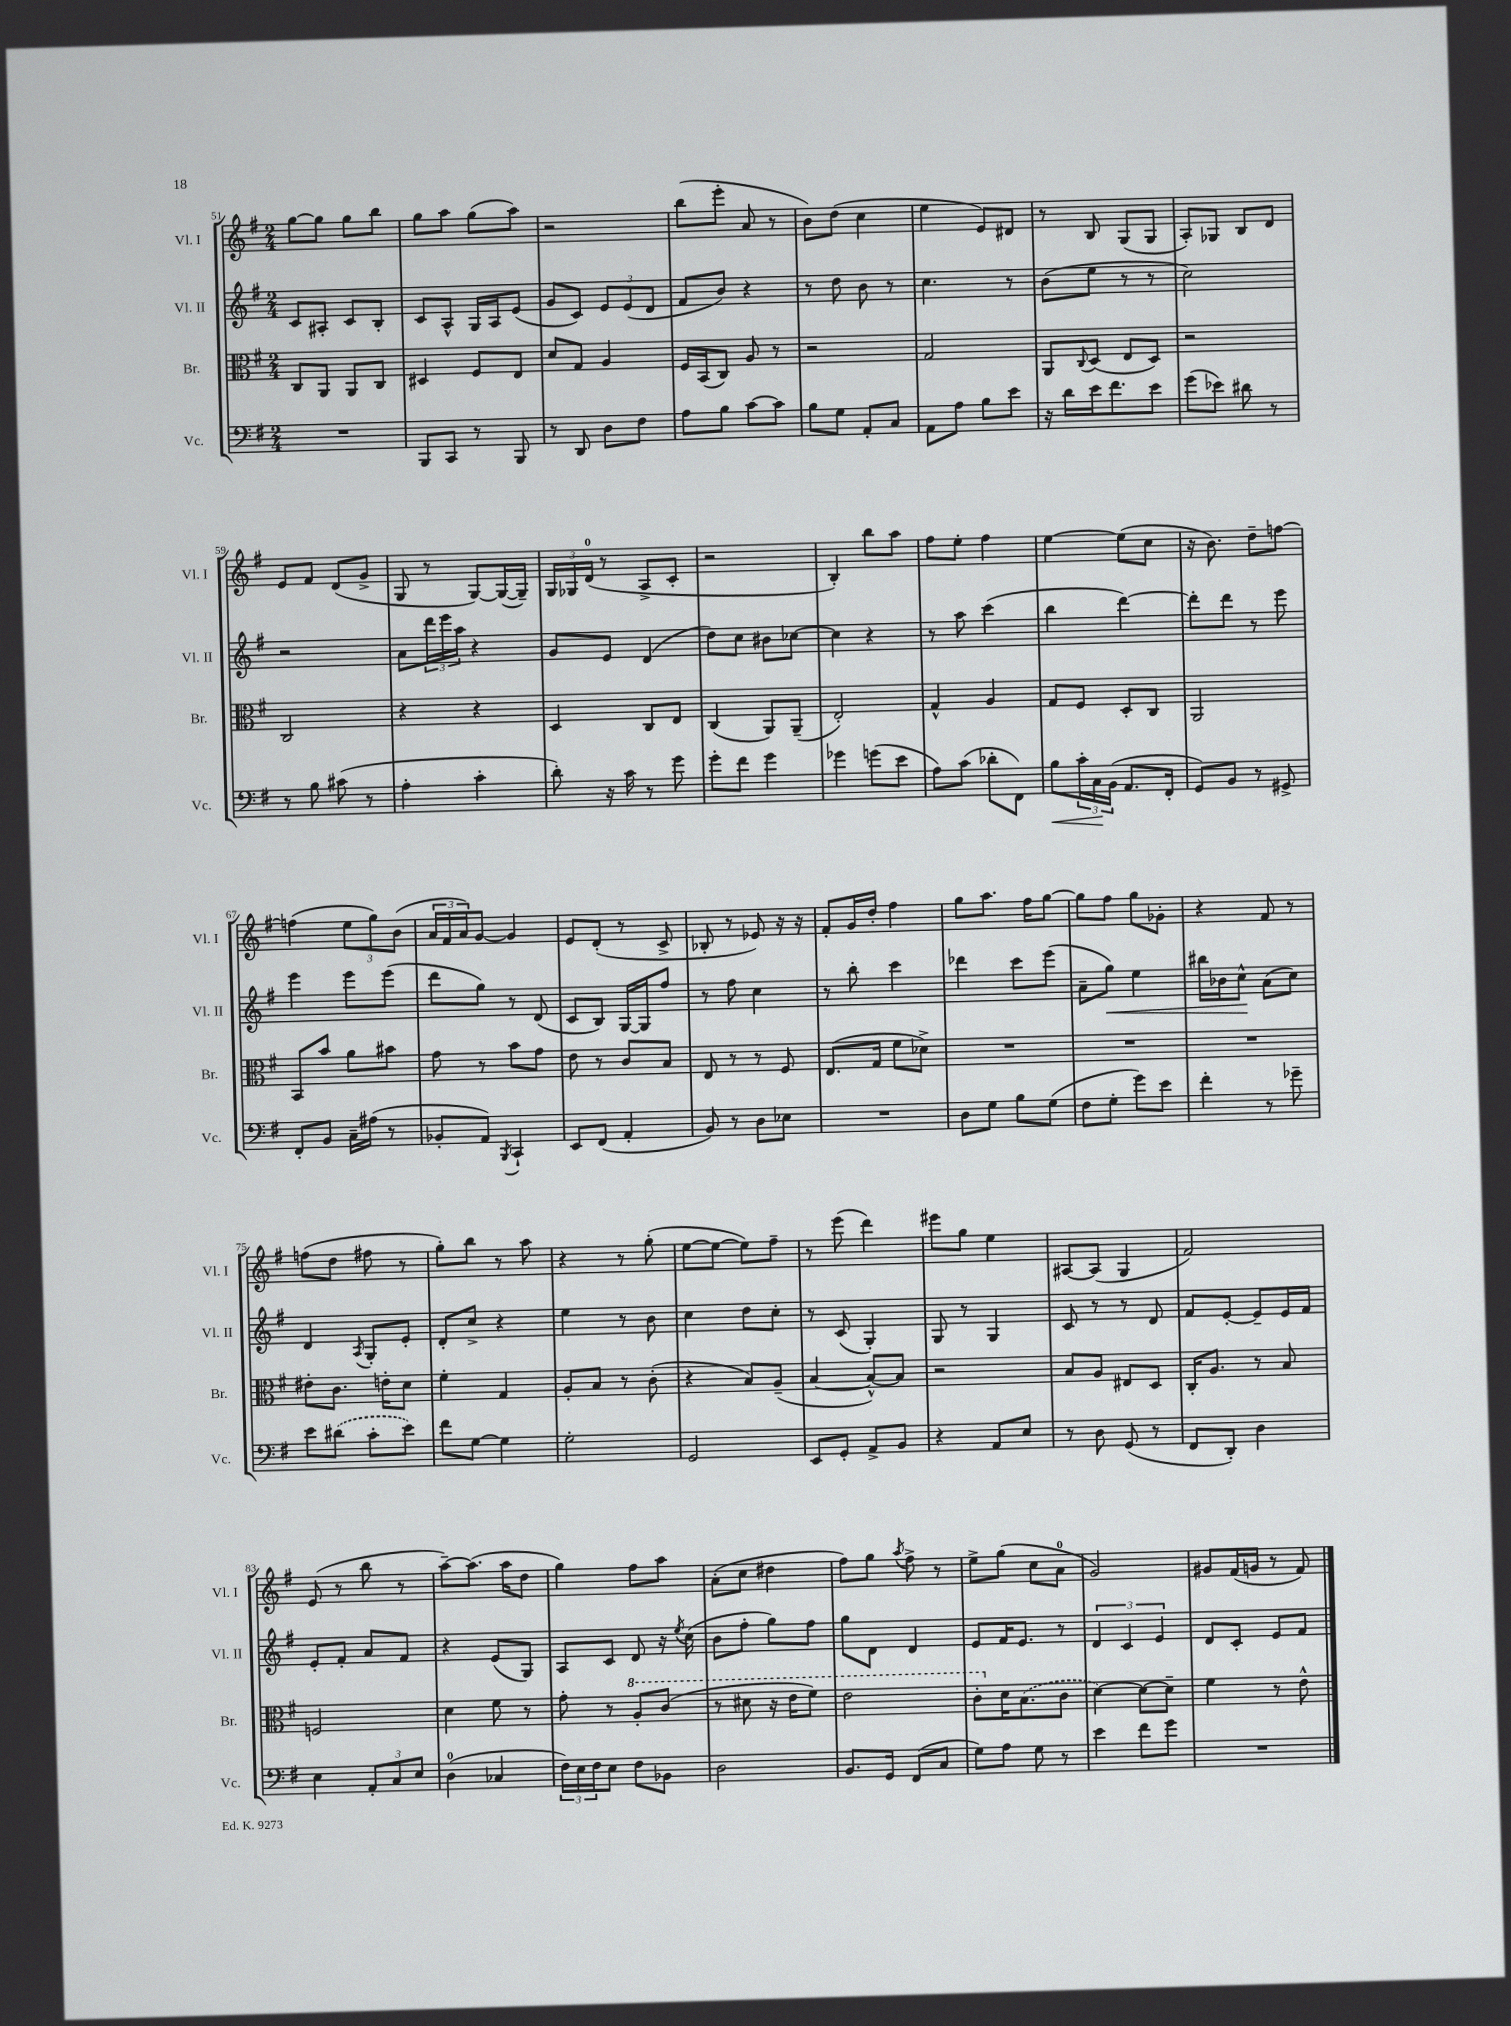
<<
\new StaffGroup <<
\new Staff = "s0" \with { instrumentName = "Vl. I" shortInstrumentName = "Vl. I" } {
    \clef treble \key g \major \numericTimeSignature \time 2/4
    g''8~ g''8 g''8 b''8 |
    g''8 a''8 g''8( a''8) |
    r2 |
    b''8( e'''8-. a'8 r8 |
    b'8) d''8( c''4 |
    e''4 e'8) dis'8 |
    r8 b8 g8( g8 |
    a8-.) ges8 b8 d'8 |
    e'8 fis'8 d'8( g'8-> |
    g8 r8 g8~) g16~( g16--) |
    \tuplet 3/2 { g16 ges16 d'16-0( } r8 a8-> c'8-. |
    r2 |
    b4-.) b''8 a''8 |
    fis''8 e''8-. fis''4 |
    e''4~ e''8( c''8 |
    r16 b'8.) d''8-- f''8~ |
    f''4( \tuplet 3/2 { e''8 g''8) b'8( } |
    \tuplet 3/2 { a'16 fis'16 a'16) } g'8~ g'4 |
    e'8 d'8-.( r8 c'8-> |
    bes8-. r8 ees'8) r16 r16 |
    fis'8-. g'16 d''16-. fis''4 |
    g''8 a''8. fis''16 g''8~ |
    g''8 fis''8 g''8 ges'8-. |
    r4 fis'8 r8 |
    f''8( d''8 fis''8 r8 |
    g''8-.) b''8 r8 a''8 |
    r4 r8 g''8-.( |
    e''8~ e''8~ e''8) fis''8-- |
    r8 e'''8( d'''4) |
    eis'''8 g''8 e''4 |
    ais8~ ais8( g4 |
    fis'2) |
    e'8( r8 b''8 r8 |
    a''8~--) a''8.( a''16 d''8 |
    g''4) fis''8 a''8 |
    a'8-.( c''8 dis''4 |
    fis''8) g''8 \acciaccatura { a''8 } fis''8-> r8 |
    e''8-> g''8( c''8 a'8-0 |
    g'2) |
    gis'8 fis'16( g'16 r8 fis'8) \bar "|." |
}
\new Staff = "s1" \with { instrumentName = "Vl. II" shortInstrumentName = "Vl. II" } {
    \clef treble \key g \major \numericTimeSignature \time 2/4
    c'8 ais8-. c'8 b8-. |
    c'8 a8-^ g16 a16 e'8( |
    g'8 c'8) \tuplet 3/2 { e'8 e'8( d'8 } |
    fis'8 b'8) r4 |
    r8 d''8 b'8 r8 |
    c''4. r8 |
    b'8( e''8 r8 r8 |
    c''2) |
    r2 |
    a'8 \tuplet 3/2 { d'''16 e'''16 a''16 } r4 |
    g'8 e'8 d'4( |
    d''8) c''8 bis'8 ces''8~ |
    ces''4 r4 |
    r8 a''8 c'''4( |
    b''4 d'''4~) |
    d'''8-. d'''8 r8 e'''8 |
    e'''4 e'''8 e'''8( |
    d'''8 g''8) r8 d'8( |
    c'8 b8) g16~ g16 fis''8 |
    r8 fis''8 c''4 |
    r8 b''8-. c'''4 |
    des'''4 c'''8 e'''8( |
    a'8-- g''8\<) e''4 |
    bis''16 bes'16 c''8-^\! a'8( c''8) |
    d'4 \acciaccatura { a8 } g8-. e'8-. |
    d'8-. c''8-> r4 |
    e''4 r8 b'8 |
    c''4 d''8 c''8-. |
    r8 c'8( g4-.) |
    g8 r8 g4 |
    c'8 r8 r8 d'8 |
    fis'8 e'8~-. e'8-- e'16 fis'16 |
    e'8-. fis'8-. a'8 fis'8 |
    r4 e'8( g8) |
    a8 c'8 d'8 r16 \acciaccatura { e''8 } c''16( |
    b'8 fis''8-. g''8) fis''8 |
    g''8 d'8 d'4 |
    e'8 fis'16 e'8. r8 |
    \tuplet 3/2 { d'4 c'4 e'4 } |
    d'8 c'8-. e'8 fis'8 \bar "|." |
}
\new Staff = "s2" \with { instrumentName = "Br." shortInstrumentName = "Br." } {
    \clef alto \key g \major \numericTimeSignature \time 2/4
    c8 a,8 a,8 c8 |
    dis4 fis8 e8 |
    d'8 g8 a4 |
    fis16 b,16( c8) a8 r8 |
    r2 |
    g2 |
    a,8 \appoggiatura { c8 } d8( e8 d8) |
    r2 |
    c2 |
    r4 r4 |
    d4 c8 e8 |
    c4( a,8) a,8--( |
    e2-.) |
    g4-^ a4 |
    g8 fis8 d8-. c8 |
    a,2 |
    b,8 b'8 a'8 bis'8 |
    g'8 r8 b'8 g'8 |
    e'8 r8 c'8 b8 |
    e8 r8 r8 fis8 |
    e8.( g16 fis'8 des'8->) |
    R2 |
    R2 |
    R2 |
    eis'8-. c'8. e'16-. d'8 |
    fis'4-. g4 |
    a8-. b8 r8 c'8-.( |
    r4 b8) a8--( |
    b4~ b8~-^) b8 |
    r2 |
    b8 a8 eis8 d8 |
    c16-. a8. r8 b8 |
    f2 |
    d'4 fis'8 r8 |
    g'8-. r8 \ottava #1 a'8-. c''8( |
    r8 dis''8 r16 e''16 fis''8) |
    e''2 |
    c''8-. \ottava #0 d'16 \once \slurDashed b8.( c'8 |
    d'4~) d'8~ d'8-- |
    fis'4 r8 e'8-^ \bar "|." |
}
\new Staff = "s3" \with { instrumentName = "Vc." shortInstrumentName = "Vc." } {
    \clef bass \key g \major \numericTimeSignature \time 2/4
    R2 |
    b,,8 c,8 r8 b,,8 |
    r8 d,8 d8 fis8 |
    a8 b8 c'8~ c'8 |
    b8 g8 a,8-. c8 |
    a,8 a8 b8 e'8 |
    r16 d'16 e'16 fis'8. e'8 |
    g'8( ees'8) dis'8 r8 |
    r8 b8 cis'8( r8 |
    a4-. c'4-. |
    d'8-.) r16 c'16 r8 g'8 |
    g'8-. fis'8 g'4 |
    ges'4 g'8( e'8 |
    a8) c'8( des'8-. fis,8) |
    b8\< \tuplet 3/2 { c'16-. c16\! b,16( } a,8. fis,16-. |
    g,8) b,8 r8 gis,8-> |
    fis,8-. b,8 c16-- ais16( r8 |
    bes,8-. a,8) \acciaccatura { b,,8 } c,4-! |
    e,8 fis,8( a,4-. |
    b,8) r8 d8 ees8 |
    R2 |
    d8 g8 b8 g8( |
    fis8 g8-. g'8) e'8 |
    fis'4-. r8 ges'8-- |
    e'8 \once \slurDashed dis'8( c'8-. e'8) |
    fis'8 g8~ g4 |
    g2-. |
    g,2 |
    e,8 g,8-. a,8-> b,8 |
    r4 a,8 e8 |
    r8 d8 g,8( r8 |
    fis,8 d,8-.) d4 |
    e4 \tuplet 3/2 { a,8-. c8 e8 } |
    d4-0( ces4 |
    \tuplet 3/2 { fis16) e16 fis16 } e8 fis8 bes,8 |
    d2 |
    b,8. g,16 fis,8( c8 |
    g8) a8 g8 r8 |
    e'4 fis'8 g'8 |
    R2 \bar "|." |
}
>>
>>
\layout { \context { \Score currentBarNumber = #51 } }
